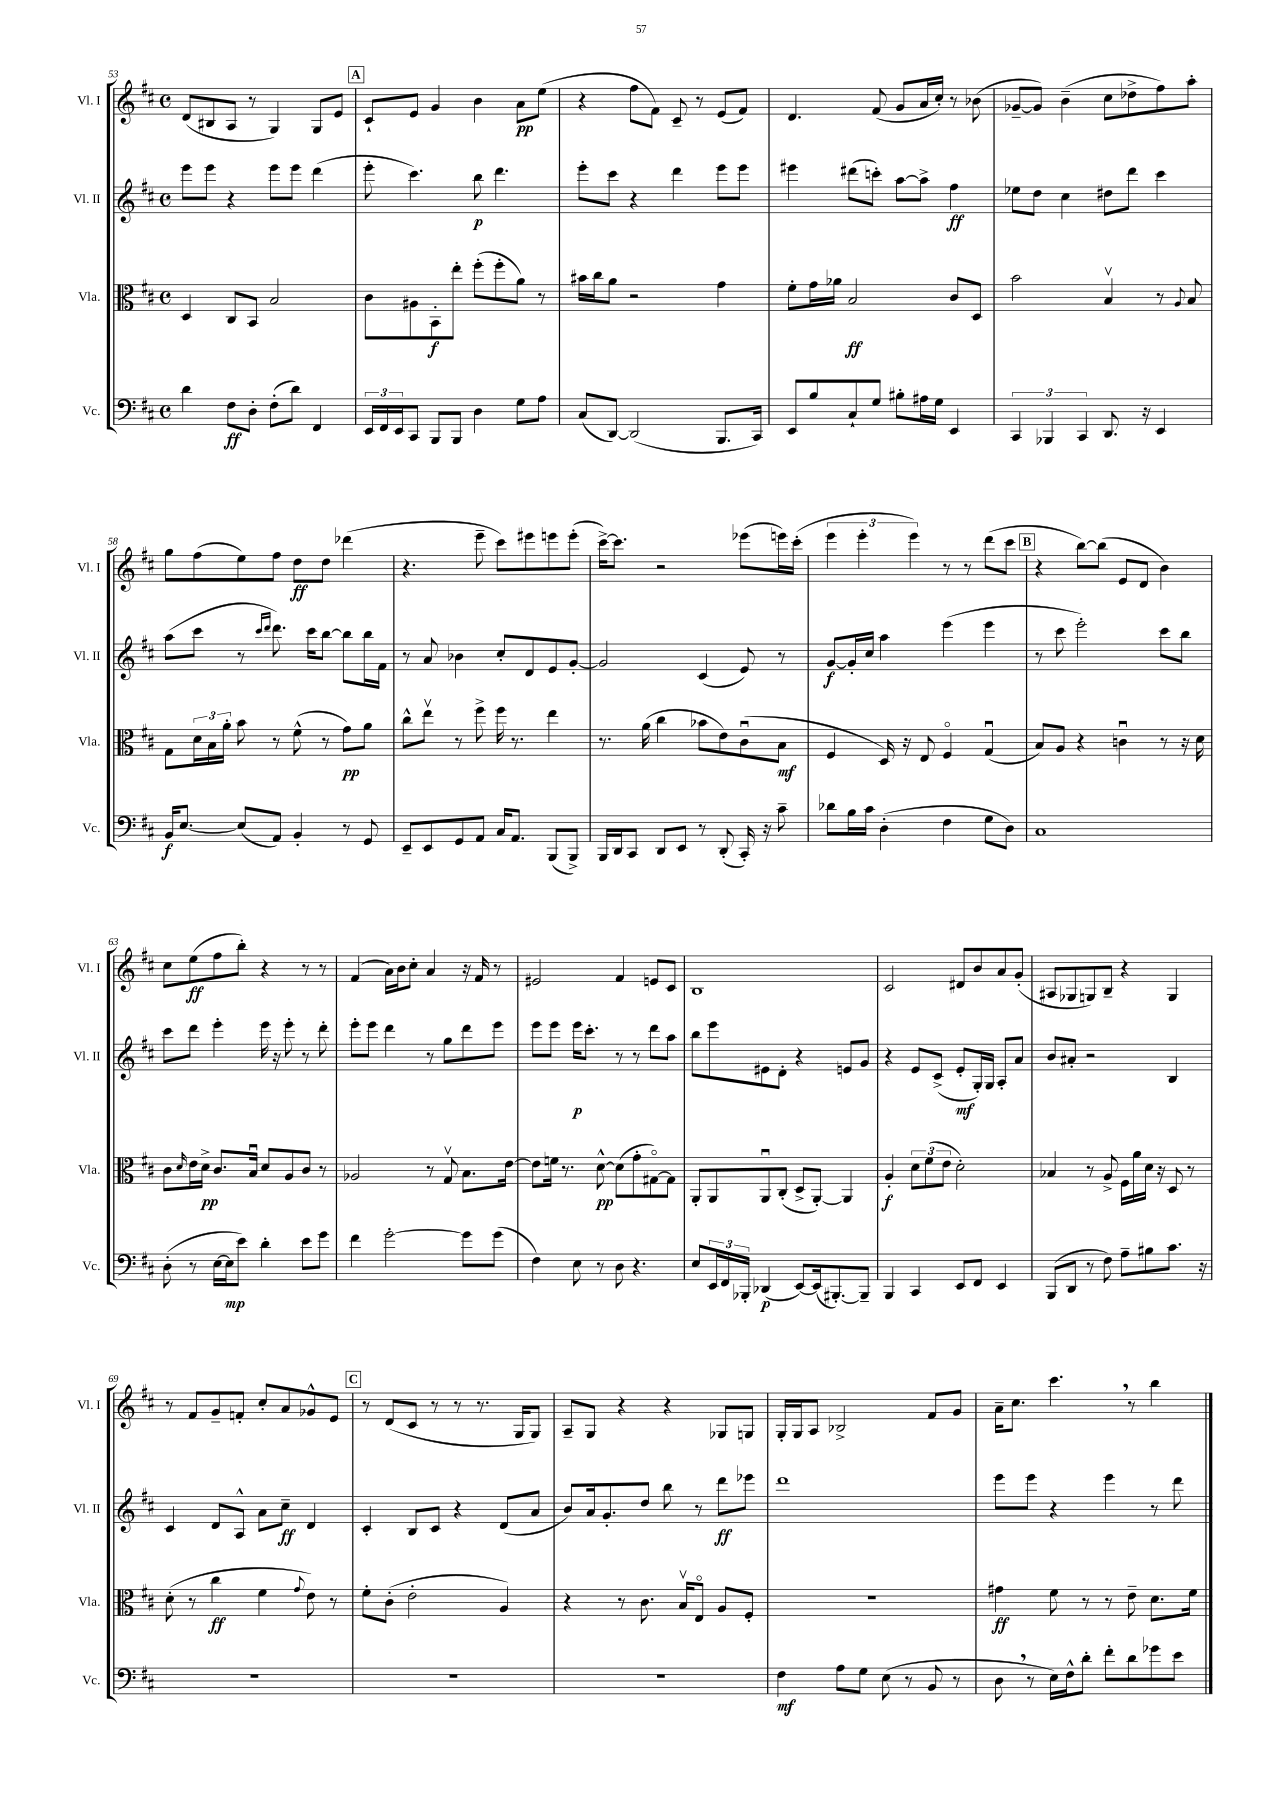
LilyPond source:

<<
\new StaffGroup <<
\new Staff = "s0" \with { instrumentName = "Vl. I" shortInstrumentName = "Vl. I" } {
    \clef treble \key d \major \defaultTimeSignature \time 4/4
    d'8( bis8 a8 r8 g4) g8 e'8 |
    \mark \markup { \box "A" } cis'8-! e'8 g'4 b'4 a'8\pp e''8( |
    r4 fis''8 fis'8) cis'8-- r8 e'8( fis'8) |
    d'4. fis'8( g'8 a'16 cis''16-.) r8 bes'8( |
    ges'8~-- ges'8) b'4--( cis''8 des''8-> fis''8) a''8-. |
    g''8 fis''8( e''8) fis''8 d''8\ff d''8 des'''4( |
    r4. e'''8-- cis'''8) eis'''8 e'''8 e'''8-.( |
    cis'''16~->) cis'''8. r2 ees'''8( e'''16) cis'''16-.( |
    \tuplet 3/2 { e'''4 e'''4-. e'''4) } r8 r8 d'''8( cis'''8 |
    \mark \markup { \box "B" } r4 b''8~) b''8( e'8 d'8 b'4) |
    cis''8 e''8\ff( fis''8 b''8-.) r4 r8 r8 |
    fis'4( a'16) b'16 cis''8-. a'4 r16 fis'16 r8 |
    eis'2 fis'4 e'8 cis'8 |
    b1 |
    cis'2 dis'8 b'8 a'8 g'8-.( |
    ais8 ges8 g8) b8-- r4 g4 |
    r8 fis'8 g'8-- f'8-. cis''8-. a'8 ges'8-^ e'8 |
    \mark \markup { \box "C" } r8 d'8( cis'8 r8 r8 r8. g16 g8) |
    a8-- g8 r4 r4 ges8 g8 |
    g16-. g16 a8 bes2-> fis'8 g'8 |
    a'16-- cis''8. cis'''4. \breathe r8 b''4 \bar "|." |
}
\new Staff = "s1" \with { instrumentName = "Vl. II" shortInstrumentName = "Vl. II" } {
    \clef treble \key d \major \defaultTimeSignature \time 4/4
    e'''8 e'''8 r4 e'''8 e'''8 d'''4( |
    \mark \markup { \box "A" } e'''8-. cis'''4.) b''8\p d'''4. |
    e'''8-. cis'''8 r4 d'''4 e'''8 e'''8 |
    eis'''4 dis'''8( c'''8-.) a''8~ a''8-> fis''4\ff |
    ees''8 d''8 cis''4 dis''8 d'''8 cis'''4 |
    a''8( cis'''8 r8 \grace { cis'''16 d'''16 } d'''8.) cis'''16 b''8~ b''8 b''16 fis'16 |
    r8 a'8 bes'4 cis''8-. d'8 e'8 g'8~-. |
    g'2 cis'4( e'8) r8 |
    g'8~\f g'16-. cis''16 a''4 e'''4( e'''4 |
    \mark \markup { \box "B" } r8 cis'''8 e'''2-.) cis'''8 b''8 |
    cis'''8 d'''8 e'''4-. e'''16 r16 e'''8-. r8 d'''8-. |
    e'''8-. e'''8 d'''4 r8 g''8 d'''8 e'''8 |
    e'''8 e'''8 e'''16\p cis'''8.-. r8 r8 d'''8 a''8 |
    b''8 e'''8 eis'8 d'8-. r4 e'8 g'8 |
    r4 e'8 cis'8->( e'8-.\mf g16-.) g16 a8-. a'8 |
    b'8 ais'8-. r2 b4 |
    cis'4 d'8 a8-^ a'8 cis''8--\ff d'4 |
    \mark \markup { \box "C" } cis'4-. b8 cis'8 r4 d'8( a'8 |
    b'8) a'16 g'8.-. d''8 b''8 r8 d'''8\ff ees'''8 |
    d'''1 |
    e'''8 e'''8 r4 e'''4 r8 d'''8 \bar "|." |
}
\new Staff = "s2" \with { instrumentName = "Vla." shortInstrumentName = "Vla." } {
    \clef alto \key d \major \defaultTimeSignature \time 4/4
    d4 cis8 b,8 b2 |
    \mark \markup { \box "A" } cis'8 ais8 b,8-.\f e''8-. fis''8-.( fis''8-. a'8) r8 |
    bis'16 cis''16 a'8 r2 g'4 |
    fis'8-. g'16 aes'16 b2\ff cis'8 d8 |
    b'2 b4\upbow r8 \appoggiatura { a8 } b8 |
    g8 \tuplet 3/2 { d'16 b16 a'16-. } b'8 r8 fis'8-^( r8 g'8\pp) a'8 |
    cis''8-^ e''8\upbow r8 fis''8-> fis''16 r8. e''4 |
    r8. a'16( cis''4 bes'8 e'8) cis'8\downbow( b8\mf |
    fis4 d16) r16 e8 fis4\flageolet g4\downbow( |
    \mark \markup { \box "B" } b8) a8 r4 c'4\downbow r8 r16 d'16 |
    cis'8 \grace { d'16 } e'16 d'16->\pp cis'8. b16\downbow d'8 a8 cis'8 r8 |
    aes2 r8 g8\upbow b8. e'16~ |
    e'8 f'16 r8. d'8~-^\pp d'8( g'8-. gis8~\flageolet) gis8 |
    a,8-. a,8 a,8\downbow cis8-.( d8-> a,8~-.) a,4 |
    a4-.\f \tuplet 3/2 { d'8 fis'8( e'8 } d'2-.) |
    bes4 r8 a8-> fis16 a'16 d'16 r16 d8 r8 |
    d'8-.( r8 cis''4\ff fis'4 \appoggiatura { g'8 } e'8) r8 |
    \mark \markup { \box "C" } fis'8-. cis'8-.( e'2-. a4) |
    r4 r8 cis'8. b16\upbow e8\flageolet a8 fis8-. |
    R1 |
    gis'4\ff fis'8 r8 r8 e'8-- d'8. fis'16 \bar "|." |
}
\new Staff = "s3" \with { instrumentName = "Vc." shortInstrumentName = "Vc." } {
    \clef bass \key d \major \defaultTimeSignature \time 4/4
    d'4 fis8\ff d8-. fis8-.( d'8) fis,4 |
    \mark \markup { \box "A" } \tuplet 3/2 { e,16 fis,16 e,16 } cis,8 b,,8 b,,8 d4 g8 a8 |
    cis8( d,8~) d,2( b,,8. cis,16) |
    e,8 b8 cis8-! g8 bis8-. ais16 g16 e,4 |
    \tuplet 3/2 { cis,4 bes,,4 cis,4 } d,8. r16 e,4 |
    b,16\f e8.~ e8( a,8) b,4-. r8 g,8 |
    e,8-- e,8 g,8 a,8 cis16 a,8. b,,8( b,,8->) |
    b,,16 d,16 cis,8 d,8 e,8 r8 d,8-.( cis,16-.) r16 cis'8-- |
    des'8 b16 cis'16 d4-.( fis4 g8 d8) |
    \mark \markup { \box "B" } cis1 |
    d8-.( r8 e16~ e16\mp e'8) d'4-. e'8 g'8 |
    fis'4 g'2~-. g'8 g'8( |
    fis4) e8 r8 d8 r4. |
    e8 \tuplet 3/2 { e,16 fis,16 bes,,16-. } des,4\p( e,8~) e,16( bis,,8.~-.) bis,,8-- |
    b,,4 cis,4 e,8 fis,8 e,4 |
    b,,8( d,8 r8 fis8) a8-- bis8 cis'8. r16 |
    R1 |
    \mark \markup { \box "C" } R1 |
    R1 |
    fis4\mf a8 g8 e8( r8 b,8 r8 |
    d8 \breathe r8 e16) fis16-^ d'8-. fis'8-. d'8 ges'8 e'8 \bar "|." |
}
>>
>>
\layout { \context { \Score currentBarNumber = #53 } }
